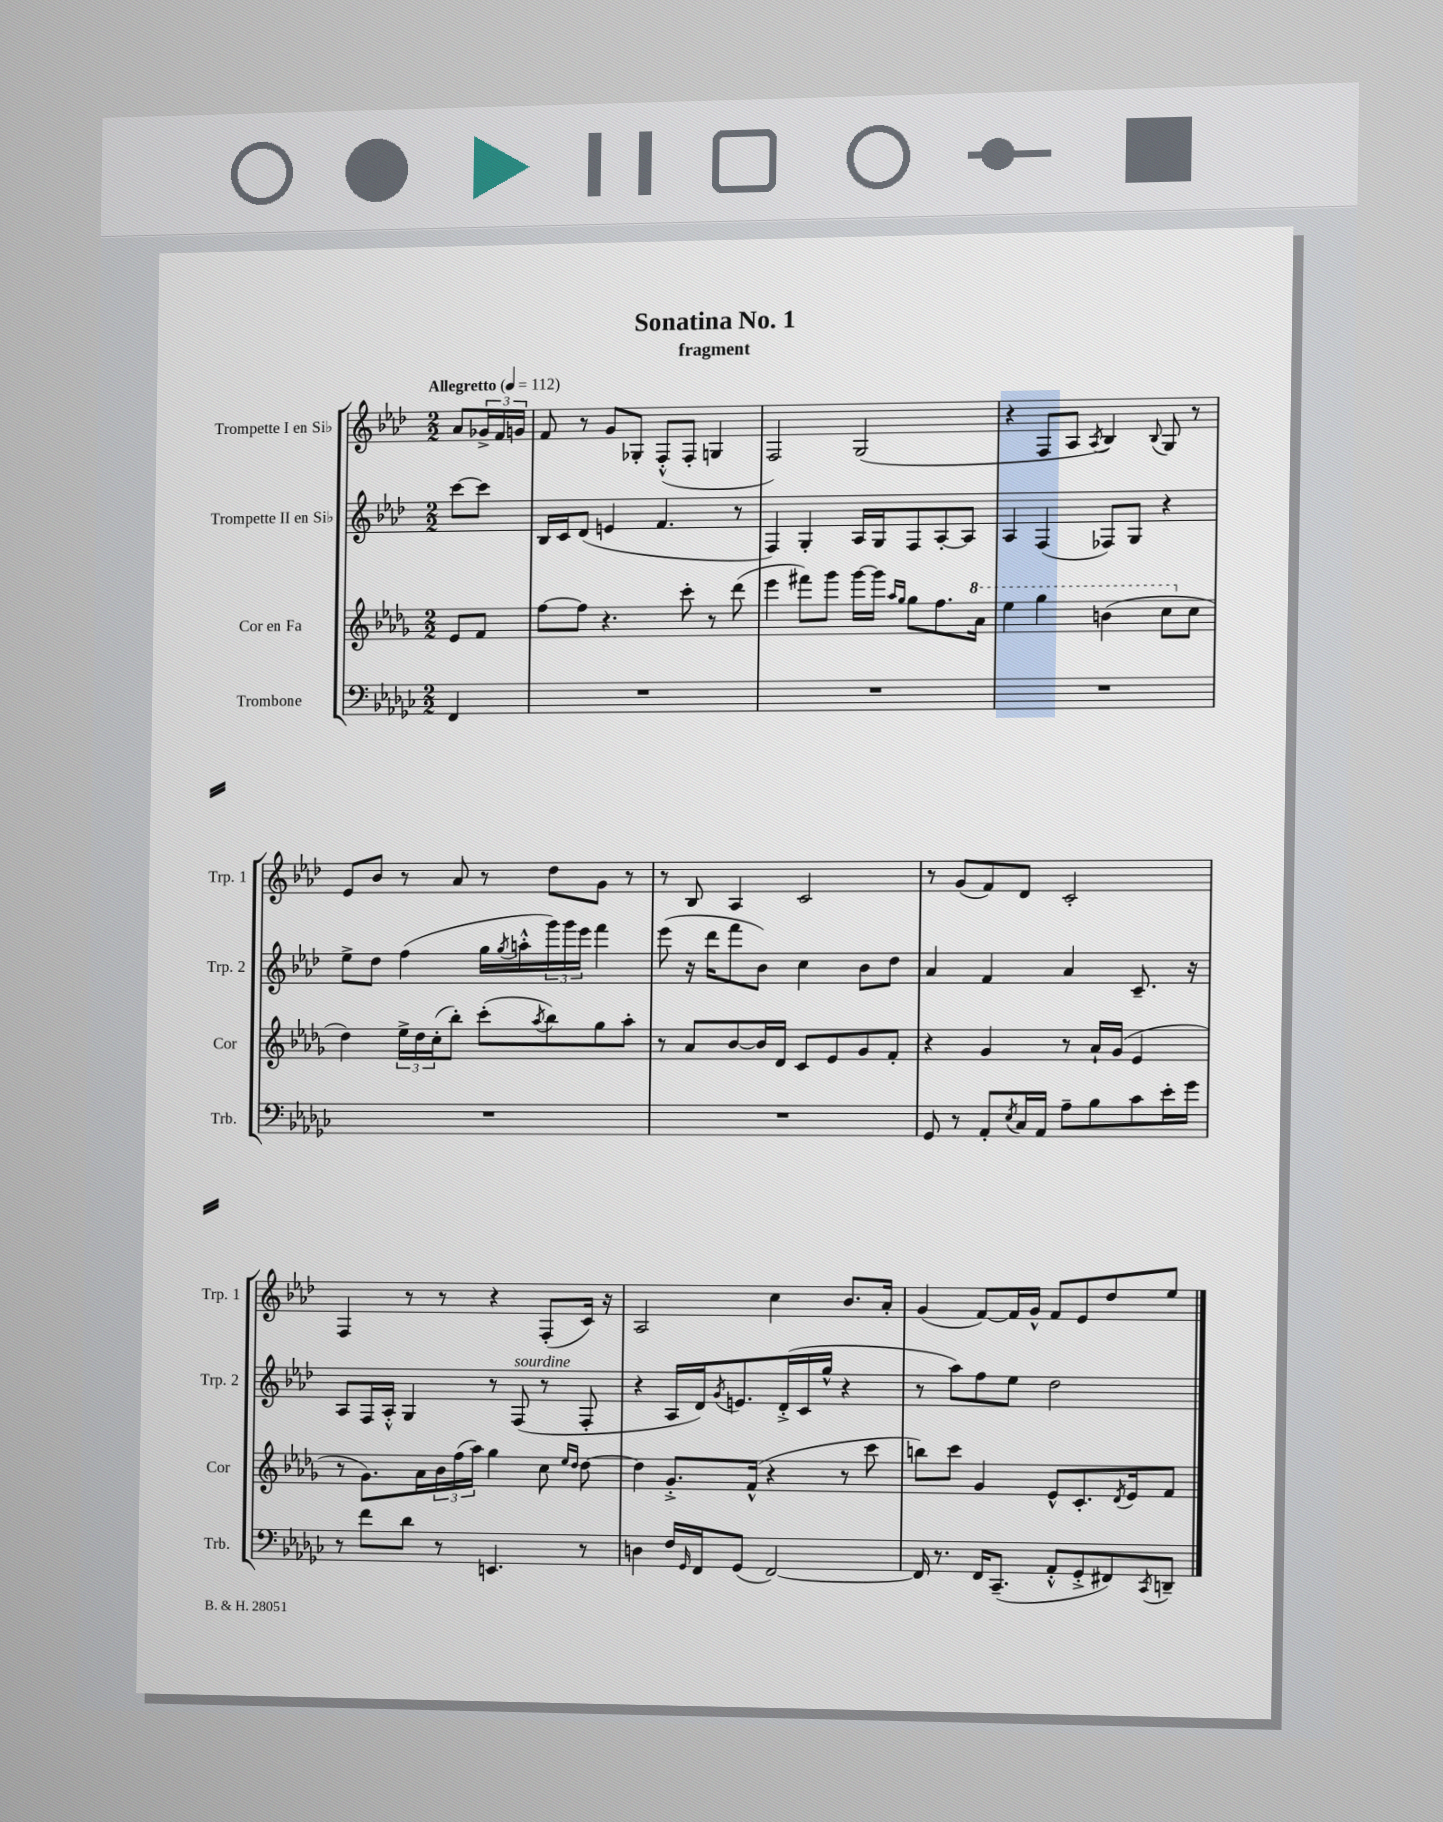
\header { title = "Sonatina No. 1" subtitle = "fragment" }
<<
\new StaffGroup <<
\new Staff = "s0" \with { instrumentName = "Trompette I en Sib" shortInstrumentName = "Trp. 1" } {
    \clef treble \key aes \major \numericTimeSignature \time 2/2 \partial 4 \tempo "Allegretto" 4 = 112
    aes'8 \tuplet 3/2 { ges'16-> f'16 g'16 } |
    f'8 r8 g'8 ges8-. f8-.-^( f8-. g4 |
    f2) g2( |
    r4 f8 aes8 \acciaccatura { aes8 } bes4) \appoggiatura { bes8 } g8 r8 |
    ees'8 bes'8 r8 aes'8 r8 des''8 g'8 r8 |
    r8 bes8 aes4 c'2 |
    r8 g'8( f'8) des'8 c'2-. |
    f4 r8 r8 r4 f8-.( c'16) r16 |
    aes2 c''4 bes'8. aes'16-. |
    g'4( f'8~) f'16 g'16-^ f'8 ees'8 des''8 ees''8 \bar "|." |
}
\new Staff = "s1" \with { instrumentName = "Trompette II en Sib" shortInstrumentName = "Trp. 2" } {
    \clef treble \key aes \major \numericTimeSignature \time 2/2 \partial 4
    c'''8~ c'''8 |
    bes16 c'16 des'8( e'4 f'4. r8 |
    f4) g4-. aes16 g16 f8 aes8~-. aes8 |
    aes4 f4( fes8) g8 r4 |
    ees''8-> des''8 f''4( g''16 \acciaccatura { g''8 } a''16-.-^ \tuplet 3/2 { g'''16) g'''16 ees'''16 } f'''4 |
    ees'''8( r16 des'''16 f'''8 bes'8) c''4 bes'8 des''8 |
    aes'4 f'4 aes'4 c'8.-- r16 |
    aes8 f16 aes16-.-^ g4 r8 f8^\markup { \italic "sourdine" }( r8 f8-. |
    r4 aes16 des'16) \acciaccatura { g'8 } e'8. des'16-.->( c'16 g''16-^ r4 |
    r8 aes''8) f''8 ees''8 des''2 \bar "|." |
}
\new Staff = "s2" \with { instrumentName = "Cor en Fa" shortInstrumentName = "Cor" } {
    \clef treble \key des \major \numericTimeSignature \time 2/2 \partial 4
    ees'8 f'8 |
    f''8~ f''8 r4. c'''8-. r8 des'''8( |
    ees'''4 fis'''8) ges'''8 ges'''16~ ges'''16 \grace { aes''16 ges''16 } ges''8 f''8. \ottava #1 aes''16 |
    ees'''4 ges'''4 b''4( c'''8 \ottava #0 c''8 |
    des''4) \tuplet 3/2 { ees''16-> des''16 c''16-.( } bes''8-.) c'''8-.( \acciaccatura { aes''8 } bes''8) ges''8 aes''8-. |
    r8 aes'8 bes'8~ bes'16 des'16 c'8 ees'8 ges'8 f'8-. |
    r4 ges'4 r8 aes'16-! ges'16( ees'4 |
    r8 ges'8.) aes'16 \tuplet 3/2 { bes'16 f''16( aes''16) } ges''4 c''8 \grace { ees''16 des''16 } des''8~ |
    des''4 ges'8.-.-> f'16-^( r4 r8 c'''8 |
    b''8) c'''8 ges'4 ees'8-^ c'8.-. \acciaccatura { des'8 } ees'16 f'8 \bar "|." |
}
\new Staff = "s3" \with { instrumentName = "Trombone" shortInstrumentName = "Trb." } {
    \clef bass \key ges \major \numericTimeSignature \time 2/2 \partial 4
    f,4 |
    R1 |
    R1 |
    R1 |
    R1 |
    R1 |
    ges,8 r8 aes,8-. \acciaccatura { ees8 } ces16 aes,16 aes8-- bes8 ces'8 ees'16-. ges'16 |
    r8 f'8 des'8 r8 e,4. r8 |
    d4 f16 \grace { ges,16 } f,16 ges,8( f,2~) |
    f,16 r8. f,16 ces,8.--( aes,8-.-^ ges,8-.-> fis,8) \acciaccatura { ces,8 } d,8-- \bar "|." |
}
>>
>>
\layout { \context { \Score \remove "Bar_number_engraver" } }
